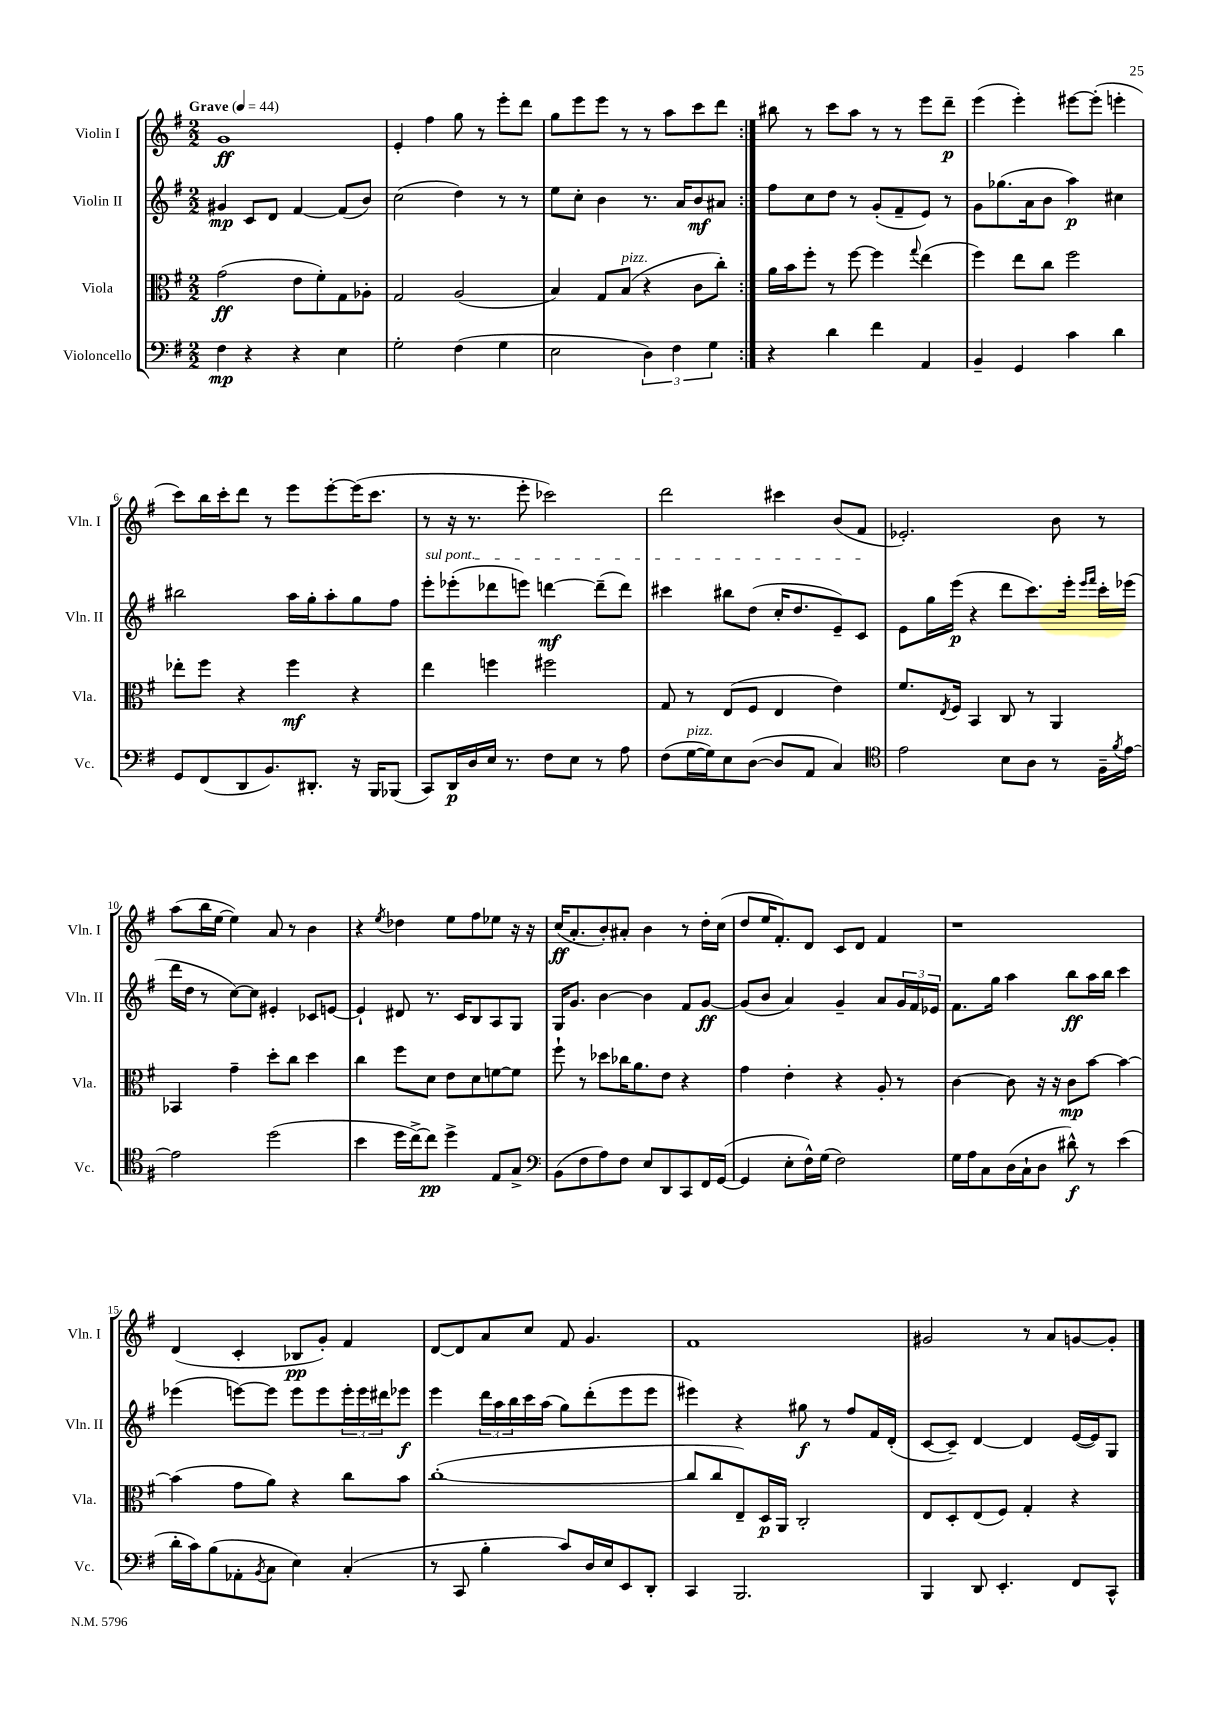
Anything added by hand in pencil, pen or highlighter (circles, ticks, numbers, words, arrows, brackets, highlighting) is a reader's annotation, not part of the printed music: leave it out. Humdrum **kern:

**kern	**dynam	**kern	**dynam	**kern	**dynam	**kern	**dynam
*part4	*part4	*part3	*part3	*part2	*part2	*part1	*part1
*staff4	*staff4	*staff3	*staff3	*staff2	*staff2	*staff1	*staff1
*I"Violoncello	*	*I"Viola	*	*I"Violin II	*	*I"Violin I	*
*I'Vc.	*	*I'Vla.	*	*I'Vln. II	*	*I'Vln. I	*
*clefF4	*	*clefC3	*	*clefG2	*	*clefG2	*
*k[f#]	*	*k[f#]	*	*k[f#]	*	*k[f#]	*
*M2/2	*	*M2/2	*	*M2/2	*	*M2/2	*
*MM44	*	*MM44	*	*MM44	*	*MM44	*
=1	=1	=1	=1	=1	=1	=1	=1
!	!	!	!	!	!	!LO:TX:a:B:t=Grave	!
4F#\	mp	(2g\	ff	4g#X/	mp	1g	ff
4r	.	.	.	8c/L	.	.	.
.	.	.	.	8d/J	.	.	.
4r	.	8e\L	.	[4f#/	.	.	.
.	.	8f#'\)	.	.	.	.	.
4E\	.	8G\	.	(8f#/L]	.	.	.
.	.	8A-X'\J	.	8b/J)	.	.	.
=2	=2	=2	=2	=2	=2	=2	=2
2G'\	.	2G/	.	(2cc\	.	4e'/	.
.	.	.	.	.	.	4ff#\	.
(4F#\	.	(2A/	.	4dd\)	.	8gg\	.
.	.	.	.	.	.	8r	.
4G\	.	.	.	8r	.	8eee'\L	.
.	.	.	.	8r	.	8ddd\J	.
=3	=3	=3	=3	=3	=3	=3	=3
2E\	.	4B/)	.	8ee\L	.	8gg\L	.
.	.	.	.	8cc'\J	.	8eee\	.
.	.	8G/L	.	4b\	.	8eee\J	.
!	!	!LO:TX:a:i:t=pizz.	!	!	!	!	!
.	.	(8B/J	.	.	.	8r	.
6D\)	.	4r	.	8.r	.	8r	.
.	.	.	.	.	.	8aa\L	.
6F#\	.	.	.	.	.	.	.
.	.	.	.	16a/KL	.	.	.
.	.	8c\L	.	8b/	mf	8ccc\	.
6G\	.	.	.	.	.	.	.
.	.	8cc'\J)	.	8a#X/J	.	8ddd\J	.
=4:|!	=4:|!	=4:|!	=4:|!	=4:|!	=4:|!	=4:|!	=4:|!
4r	.	16a\LL	.	8ff#\L	.	8bb#X\	.
.	.	16b\J	.	.	.	.	.
.	.	8ff#'\J	.	8cc\	.	8r	.
4d\	.	8r	.	8dd\J	.	8ccc\L	.
.	.	[8ff#\	.	8r	.	8aa\J	.
4f#\	.	4ff#\]	.	(8g'/L	.	8r	.
.	.	.	.	8f#~/	.	8r	.
.	.	8qqgg/	.	.	.	.	.
4AA/	.	(4ee\	.	8e/J)	.	8eee\L	.
.	.	.	.	8r	.	8ddd~\J	p
=5	=5	=5	=5	=5	=5	=5	=5
4BB~/	.	4ff#\)	.	8g\L	.	(4eee\	.
.	.	.	.	(8.gg-X\	.	.	.
4GG/	.	8ee\L	.	.	.	4eee'\)	.
.	.	.	.	16a\k	.	.	.
.	.	8cc\J	.	8b\J	.	.	.
4c\	.	2ff#\	.	4aa\)	p	[8eee#X\L	.
.	.	.	.	.	.	(8eee#'\J]	.
4d\	.	.	.	4cc#X\	.	4eeen'\	.
!!LO:LB:g=z
=6	=6	=6	=6	=6	=6	=6	=6
8GG/L	.	8ee-X'\L	.	2bb#X\	.	8ccc\L)	.
(8FF#/	.	8ff#\J	.	.	.	16bb\L	.
.	.	.	.	.	.	16ccc'\J	.
8DD/	.	4r	.	.	.	8ddd\J	.
8.BB/)	.	.	.	.	.	8r	.
.	.	4ff#\	mf	16aa\LL	.	8eee\L	.
8.DD#X'/J	.	.	.	16gg'\J	.	.	.
.	.	.	.	8aa'\	.	[8eee'\	.
16r	.	4r	.	8gg\	.	(16eee\K]	.
16BBB/KL	.	.	.	.	.	8.ccc\J	.
(8BBB-X/J	.	.	.	8ff#\J	.	.	.
=7	=7	=7	=7	=7	=7	=7	=7
!	!	!	!	!LO:TX:a:i:t=sul pont.	!	!	!
8CC/L)	.	4ee\	.	8eee'\L	.	8r	.
16DD/L	p	.	.	(8eee-X'\	.	16r	.
16D/	.	.	.	.	.	8.r	.
16E/JJ	.	4ffn\	.	8ddd-X\	.	.	.
8.r	.	.	.	.	.	.	.
.	.	.	.	8eeen\J)	.	8eee'\	.
8F#\L	.	2ff#X\	.	[4dddn\	mf	2ccc-X\)	.
8E\J	.	.	.	.	.	.	.
8r	.	.	.	(8ddd~\L]	.	.	.
8A\	.	.	.	8ddd\J)	.	.	.
=8	=8	=8	=8	=8	=8	=8	=8
(8F#\L	.	8G/	.	4ccc#X\	.	2ddd\	.
!LO:TX:a:i:t=pizz.	!	!	!	!	!	!	!
[16G\L	.	8r	.	.	.	.	.
16G\J])	.	.	.	.	.	.	.
8E\	.	(8E/L	.	8bb#X\L	.	.	.
([8D\J	.	8F#/J	.	(8dd\J	.	.	.
8D/L]	.	4E/	.	16cc'/KL	.	4ccc#X\	.
.	.	.	.	8.dd/	.	.	.
8AA/J	.	.	.	.	.	.	.
4C/)	.	4e\)	.	8e~/)	.	(8b/L	.
.	.	.	.	8c/J	.	8f#/J	.
=9	=9	=9	=9	=9	=9	=9	=9
*clefC4	*	*	*	*	*	*	*
2e\	.	8.f#/L	.	8e\L	.	2.e-X'/)	.
.	.	.	.	16gg\L	.	.	.
.	.	8qE/	.	.	.	.	.
.	.	16F#/Jk	.	(16eee\JJ	p	.	.
.	.	4BB/	.	4r	.	.	.
8B\L	.	8C/	.	8ddd\L	.	.	.
8A\J	.	8r	.	8.ccc\)	.	.	.
8r	.	4AA/	.	.	.	8b\	.
.	.	.	.	16eee'\Jk	.	.	.
.	.	.	.	16qqeee/LL	.	.	.
.	.	.	.	16qqfff#/JJ	.	.	.
16F#~\LL	.	.	.	16ccc'\LL	.	8r	.
8qf#/	.	.	.	.	.	.	.
[16e\JJ	.	.	.	(16eee-X\JJ	.	.	.
!!LO:LB:g=z
=10	=10	=10	=10	=10	=10	=10	=10
2e\]	.	4BB-X/	.	16ddd\LL	.	(8aa\L	.
.	.	.	.	16dd\JJ	.	.	.
.	.	.	.	8r	.	16bb\L	.
.	.	.	.	.	.	[16ee\JJ	.
.	.	4g~\	.	[8cc\L)	.	4ee\])	.
.	.	.	.	8cc\J]	.	.	.
(2dd\	.	8dd'\L	.	4e#X'/	.	8a/	.
.	.	8cc\J	.	.	.	8r	.
.	.	4dd\	.	8c-X/L	.	4b\	.
.	.	.	.	[8en/J	.	.	.
=11	=11	=11	=11	=11	=11	=11	=11
4b\	.	4cc\	.	4e`/]	.	4r	.
.	.	.	.	.	.	8qee/	.
16dd\LL	.	8ff#\L	.	8d#X/	.	4dd-X\	.
[16cc^\J)	.	.	.	.	.	.	.
8cc\J]	pp	8d\J	.	8.r	.	.	.
4dd^\	.	8e\L	.	.	.	8ee\L	.
.	.	.	.	16c/KL	.	.	.
.	.	8d\	.	8B/	.	8ff#\	.
8E/L	.	[8fn\	.	8A/	.	8ee-X\J	.
8G^/J	.	8f\J]	.	8G/J	.	16r	.
.	.	.	.	.	.	16r	.
=12	=12	=12	=12	=12	=12	=12	=12
*clefF4	*	*	*	*	*	*	*
(8BB\L	.	8ff#`\	.	16G/KL	.	(16cc/KL	ff
.	.	.	.	8.g/J	.	8.a'/	.
8F#\	.	8r	.	.	.	.	.
8A\)	.	8dd-X\L	.	[4b\	.	8b'/)	.
8F#\J	.	16cc-X\K	.	.	.	8a#X'/J	.
.	.	8.a\	.	.	.	.	.
8E/L	.	.	.	4b\]	.	4b\	.
8DD/	.	8e\J	.	.	.	.	.
8CC/	.	4r	.	8f#/L	.	8r	.
16FF#/L	.	.	.	[8g/J	ff	16dd'\LL	.
([16GG/JJ	.	.	.	.	.	(16cc\JJ	.
=13	=13	=13	=13	=13	=13	=13	=13
4GG/]	.	4g\	.	(8g/L]	.	8dd/L	.
.	.	.	.	8b/J	.	16ee/K	.
.	.	.	.	.	.	8.f#'/)	.
8E'\L	.	4e'\	.	4a/)	.	.	.
16F#^^\L)	.	.	.	.	.	8d/J	.
(16G\JJ	.	.	.	.	.	.	.
2F#\)	.	4r	.	4g~/	.	8c/L	.
.	.	.	.	.	.	8d/J	.
.	.	8A'/	.	8a/L	.	4f#/	.
.	.	8r	.	24g/L	.	.	.
.	.	.	.	24f#/	.	.	.
.	.	.	.	24e-X/JJ	.	.	.
=14	=14	=14	=14	=14	=14	=14	=14
16G\LL	.	[4c\	.	8.f#\L	.	1r	.
16A\J	.	.	.	.	.	.	.
8C\	.	.	.	.	.	.	.
.	.	.	.	16gg\Jk	.	.	.
(16D\L	.	8c\]	.	4aa\	.	.	.
16C`\J	.	.	.	.	.	.	.
8D\J	.	16r	.	.	.	.	.
.	.	16r	.	.	.	.	.
8d#X^^\)	f	8c\L	mp	8bb\L	ff	.	.
8r	.	[8b\J	.	16aa\L	.	.	.
.	.	.	.	16bb\JJ	.	.	.
(4e\	.	4b\_	.	4ccc\	.	.	.
!!LO:LB:g=z
=15	=15	=15	=15	=15	=15	=15	=15
16d'\LL	.	(4b\]	.	(4eee-X\	.	(4d/	.
16c\J)	.	.	.	.	.	.	.
(8B\	.	.	.	.	.	.	.
8AA-X'\	.	8g\L	.	[8eeen\L)	.	4c'/	.
8qBB/	.	.	.	.	.	.	.
8C\J	.	8a\J)	.	8eee\J]	.	.	.
4E\)	.	4r	.	8eee\L	.	8B-X/L	pp
.	.	.	.	8eee\	.	8g'/J)	.
(4C'/	.	8cc\L	.	24eee'\L	.	4f#/	.
.	.	.	.	24eee\	.	.	.
.	.	.	.	24ddd#X\J	.	.	.
.	.	8b\J	.	8eee-X\J	f	.	.
=16	=16	=16	=16	=16	=16	=16	=16
8r	.	([1cc'	.	4eee\	.	[8d/L	.
8CC/	.	.	.	.	.	8d/]	.
4B'\	.	.	.	24ddd\LL	.	8a/	.
.	.	.	.	24aa\	.	.	.
.	.	.	.	24bb\	.	.	.
.	.	.	.	16ccc\	.	8cc/J	.
.	.	.	.	(16aa\JJ	.	.	.
8c/L)	.	.	.	8gg\L)	.	8f#/	.
16D/L	.	.	.	(8ddd'\	.	4.g/	.
16E/J	.	.	.	.	.	.	.
8EE/	.	.	.	8eee\	.	.	.
8DD'/J	.	.	.	8eee\J	.	.	.
=17	=17	=17	=17	=17	=17	=17	=17
4CC/	.	8cc/L]	.	4eee#X\)	.	1f#	.
.	.	8cc/	.	.	.	.	.
2.BBB/	.	8E~/)	.	4r	.	.	.
.	.	16D/L	p	.	.	.	.
.	.	16AA/JJ	.	.	.	.	.
.	.	2C'/	.	8gg#X\	f	.	.
.	.	.	.	8r	.	.	.
.	.	.	.	8ff#/L	.	.	.
.	.	.	.	16f#/L	.	.	.
.	.	.	.	(16d'/JJ	.	.	.
=18	=18	=18	=18	=18	=18	=18	=18
4BBB/	.	8E/L	.	[8c/L	.	2g#X/	.
.	.	8D'/	.	8c~/J])	.	.	.
8DD/	.	(8E/	.	[4d/	.	.	.
4.EE'/	.	8F#/J)	.	.	.	.	.
.	.	4G'/	.	4d/]	.	8r	.
.	.	.	.	.	.	8a/L	.
8FF#/L	.	4r	.	([16e/LL	.	[8gn/	.
.	.	.	.	16e/J])	.	.	.
8CC^^/J	.	.	.	8G/J	.	8g'/J]	.
==	==	==	==	==	==	==	==
*-	*-	*-	*-	*-	*-	*-	*-
